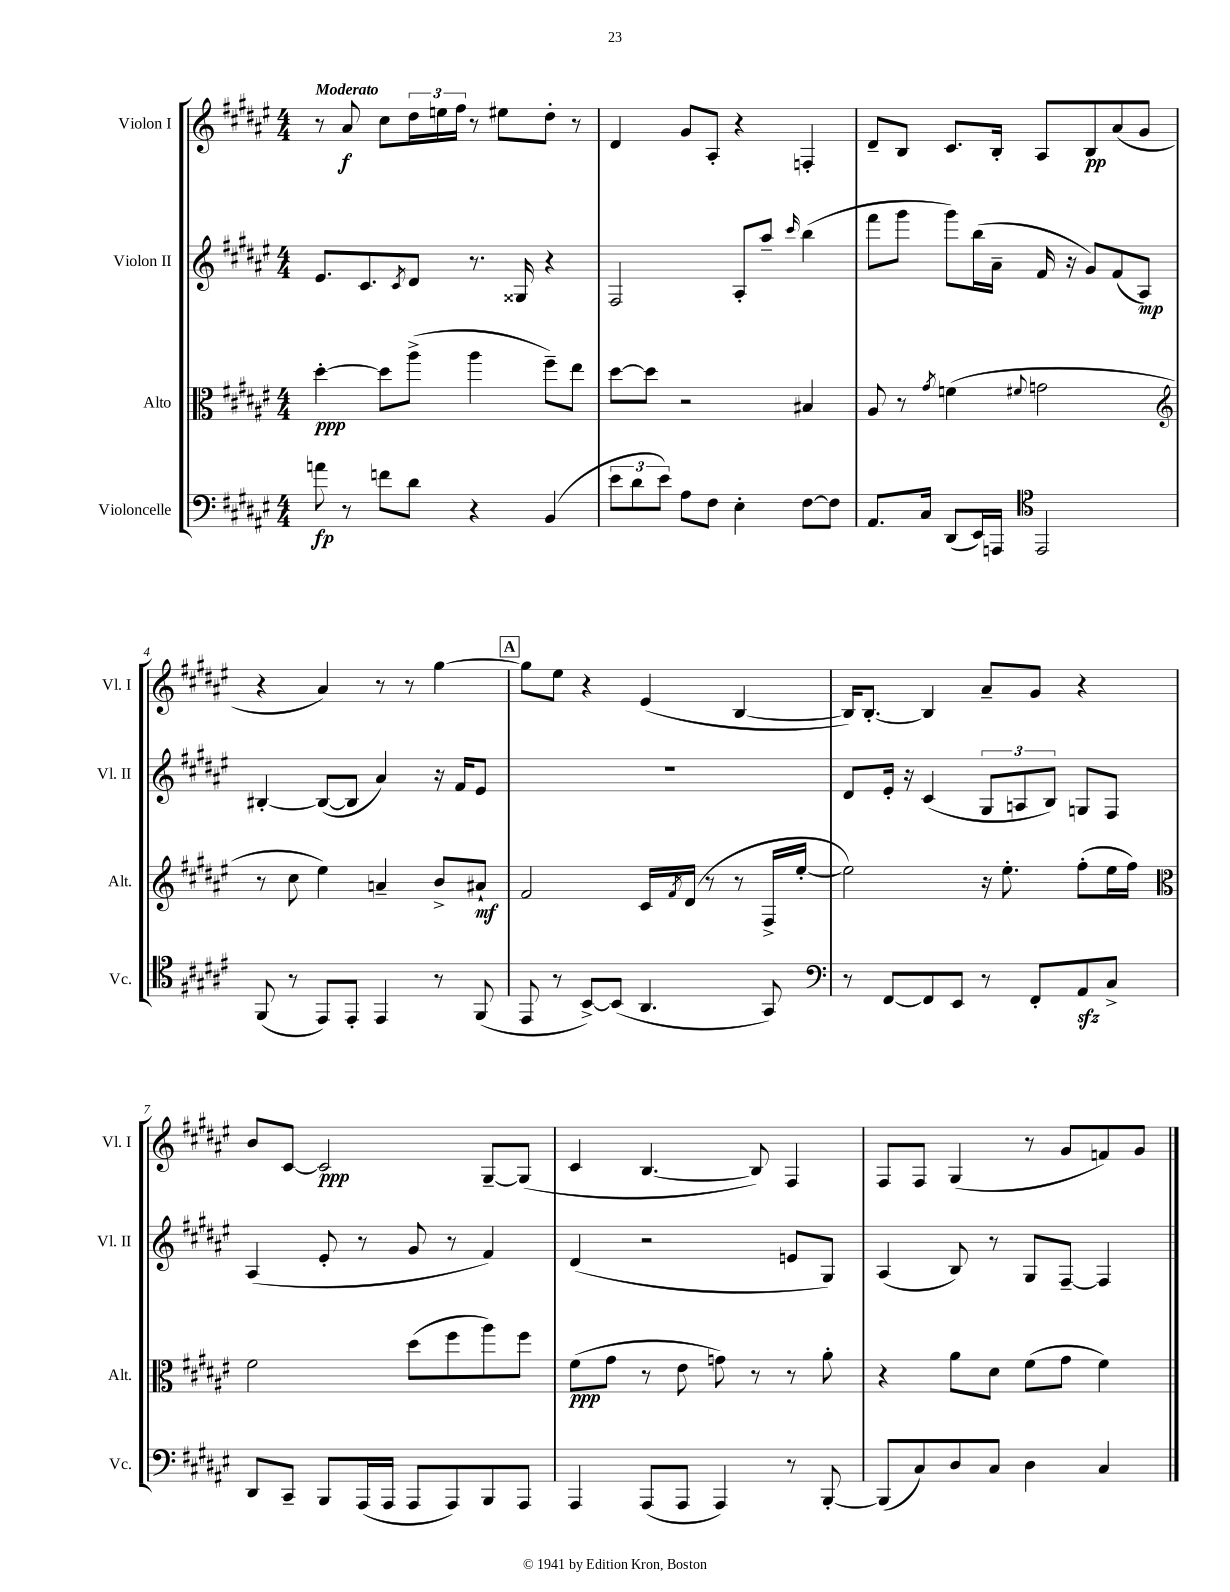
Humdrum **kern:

**kern	**dynam	**kern	**dynam	**kern	**dynam	**kern	**dynam
*part4	*part4	*part3	*part3	*part2	*part2	*part1	*part1
*staff4	*staff4	*staff3	*staff3	*staff2	*staff2	*staff1	*staff1
*I"Violoncelle	*	*I"Alto	*	*I"Violon II	*	*I"Violon I	*
*I'Vc.	*	*I'Alt.	*	*I'Vl. II	*	*I'Vl. I	*
*clefF4	*	*clefC3	*	*clefG2	*	*clefG2	*
*k[f#c#g#d#a#e#]	*	*k[f#c#g#d#a#e#]	*	*k[f#c#g#d#a#e#]	*	*k[f#c#g#d#a#e#]	*
*M4/4	*	*M4/4	*	*M4/4	*	*M4/4	*
=1	=1	=1	=1	=1	=1	=1	=1
!	!	!	!	!	!	!LO:TX:a:B:t=Moderato	!
8an\	fp	[4dd#'\	ppp	8.e#/L	.	8r	.
8r	.	.	.	.	.	8a#/	f
.	.	.	.	8.c#/	.	.	.
8fn\L	.	8dd#\L]	.	.	.	8cc#\L	.
.	.	.	.	8qc#/	.	.	.
8d#\J	.	(8aa#^\J	.	8d#/J	.	24dd#\L	.
.	.	.	.	.	.	24een\	.
.	.	.	.	.	.	24ff#\JJ	.
4r	.	4aa#\	.	8.r	.	8r	.
.	.	.	.	.	.	8ee#X\L	.
.	.	.	.	16G##X/	.	.	.
(4BB/	.	8ff#~\L)	.	4r	.	8dd#'\J	.
.	.	8ee#\J	.	.	.	8r	.
=2	=2	=2	=2	=2	=2	=2	=2
12e#\L	.	[8dd#\L	.	2F#/	.	4d#/	.
12d#\	.	.	.	.	.	.	.
.	.	8dd#\J]	.	.	.	.	.
12e#\J)	.	.	.	.	.	.	.
8A#\L	.	2r	.	.	.	8g#/L	.
8F#\J	.	.	.	.	.	8A#'/J	.
4E#'\	.	.	.	8A#'/L	.	4r	.
.	.	.	.	8aa#~/J	.	.	.
.	.	.	.	16qqccc#/	.	.	.
[8F#\L	.	4B#X/	.	(4bb\	.	4Fn'/	.
8F#\J]	.	.	.	.	.	.	.
=3	=3	=3	=3	=3	=3	=3	=3
8.AA#/L	.	8A#/	.	8fff#\L	.	8d#~/L	.
.	.	8r	.	8ggg#\J	.	8B/J	.
16C#/Jk	.	.	.	.	.	.	.
.	.	8qg#/	.	.	.	.	.
(8DD#/L	.	(4fn\	.	8ggg#\L)	.	8.c#/L	.
16EE#/L)	.	.	.	(16bb\L	.	.	.
16AAAn/JJ	.	.	.	16a#~\JJ	.	16B'/Jk	.
*clefC4	*	*	*	*	*	*	*
.	.	8qqf#X/	.	.	.	.	.
2EE#/	.	2gn\	.	16f#/	.	8A#/L	.
.	.	.	.	16r	.	.	.
.	.	.	.	8g#/L)	.	8B/	pp
.	.	.	.	(8f#/	.	(8a#/	.
.	.	.	.	8A#/J)	mp	8g#/J	.
!!LO:LB:g=z
=4	=4	=4	=4	=4	=4	=4	=4
*	*	*clefG2	*	*	*	*	*
(8FF#/	.	8r	.	[4B#X'/	.	4r	.
8r	.	8cc#\	.	.	.	.	.
8EE#/L)	.	4ee#\)	.	(8B#/L_	.	4a#/)	.
8EE#'/J	.	.	.	8B#/J]	.	.	.
4EE#/	.	4an~/	.	4a#/)	.	8r	.
.	.	.	.	.	.	8r	.
8r	.	8b^/L	.	16r	.	[4gg#\	.
.	.	.	.	16f#/KL	.	.	.
(8FF#/	.	8a#X`/J	mf	8e#/J	.	.	.
!!LO:REH:place=s1:t=A
=5	=5	=5	=5	=5	=5	=5	=5
8EE#/	.	2f#/	.	1r	.	8gg#\L]	.
8r	.	.	.	.	.	8ee#\J	.
[8BB^/L)	.	.	.	.	.	4r	.
(8BB/J]	.	.	.	.	.	.	.
4.AA#/	.	16c#/LL	.	.	.	(4e#/	.
.	.	8qf#/	.	.	.	.	.
.	.	(16d#/JJ	.	.	.	.	.
.	.	8r	.	.	.	.	.
.	.	8r	.	.	.	[4B/	.
8GG#/)	.	16F#^/LL	.	.	.	.	.
.	.	[16ee#'/JJ	.	.	.	.	.
=6	=6	=6	=6	=6	=6	=6	=6
*clefF4	*	*	*	*	*	*	*
8r	.	2ee#\])	.	8d#/L	.	16B/KL])	.
.	.	.	.	.	.	[8.B'/J	.
[8FF#/L	.	.	.	16e#'/Jk	.	.	.
.	.	.	.	16r	.	.	.
8FF#/]	.	.	.	(4c#/	.	4B/]	.
8EE#/J	.	.	.	.	.	.	.
8r	.	16r	.	12G#/L	.	8a#~/L	.
.	.	8.ee#'\	.	.	.	.	.
.	.	.	.	12An/	.	.	.
8FF#'/L	.	.	.	.	.	8g#/J	.
.	.	.	.	12B/J)	.	.	.
8AA#zz/	.	(8ff#'\L	.	8Gn/L	.	4r	.
8C#^/J	.	16ee#\L	.	8F#/J	.	.	.
.	.	16ff#\JJ)	.	.	.	.	.
!!LO:LB:g=z
=7	=7	=7	=7	=7	=7	=7	=7
*	*	*clefC3	*	*	*	*	*
8DD#/L	.	2f#\	.	(4A#/	.	8b/L	.
8CC#~/J	.	.	.	.	.	[8c#/J	.
8BBB/L	.	.	.	8e#'/	.	2c#/]	ppp
(16AAA#/L	.	.	.	8r	.	.	.
16AAA#/JJ	.	.	.	.	.	.	.
8AAA#/L	.	(8dd#\L	.	8g#/	.	.	.
8AAA#/)	.	8ff#\	.	8r	.	.	.
8BBB/	.	8aa#\)	.	4f#/)	.	[8G#~/L	.
8AAA#/J	.	8ff#\J	.	.	.	(8G#/J]	.
=8	=8	=8	=8	=8	=8	=8	=8
4AAA#/	.	(8f#\L	ppp	(4d#/	.	4c#/	.
.	.	8g#\J	.	.	.	.	.
(8AAA#/L	.	8r	.	2r	.	[4.B/	.
8AAA#/J	.	8e#\	.	.	.	.	.
4AAA#/)	.	8gn\)	.	.	.	.	.
.	.	8r	.	.	.	8B/])	.
8r	.	8r	.	8en/L	.	4F#/	.
[8BBB'/	.	8a#'\	.	8G#/J)	.	.	.
=9	=9	=9	=9	=9	=9	=9	=9
(8BBB/L]	.	4r	.	(4A#/	.	8F#/L	.
8C#/)	.	.	.	.	.	8F#/J	.
8D#/	.	8a#\L	.	8B/)	.	(4G#/	.
8C#/J	.	8d#\J	.	8r	.	.	.
4D#\	.	(8f#\L	.	8G#/L	.	8r	.
.	.	8g#\J	.	[8F#~/J	.	8g#/L	.
4C#/	.	4f#\)	.	4F#/]	.	8fn/)	.
.	.	.	.	.	.	8g#/J	.
==	==	==	==	==	==	==	==
*-	*-	*-	*-	*-	*-	*-	*-
